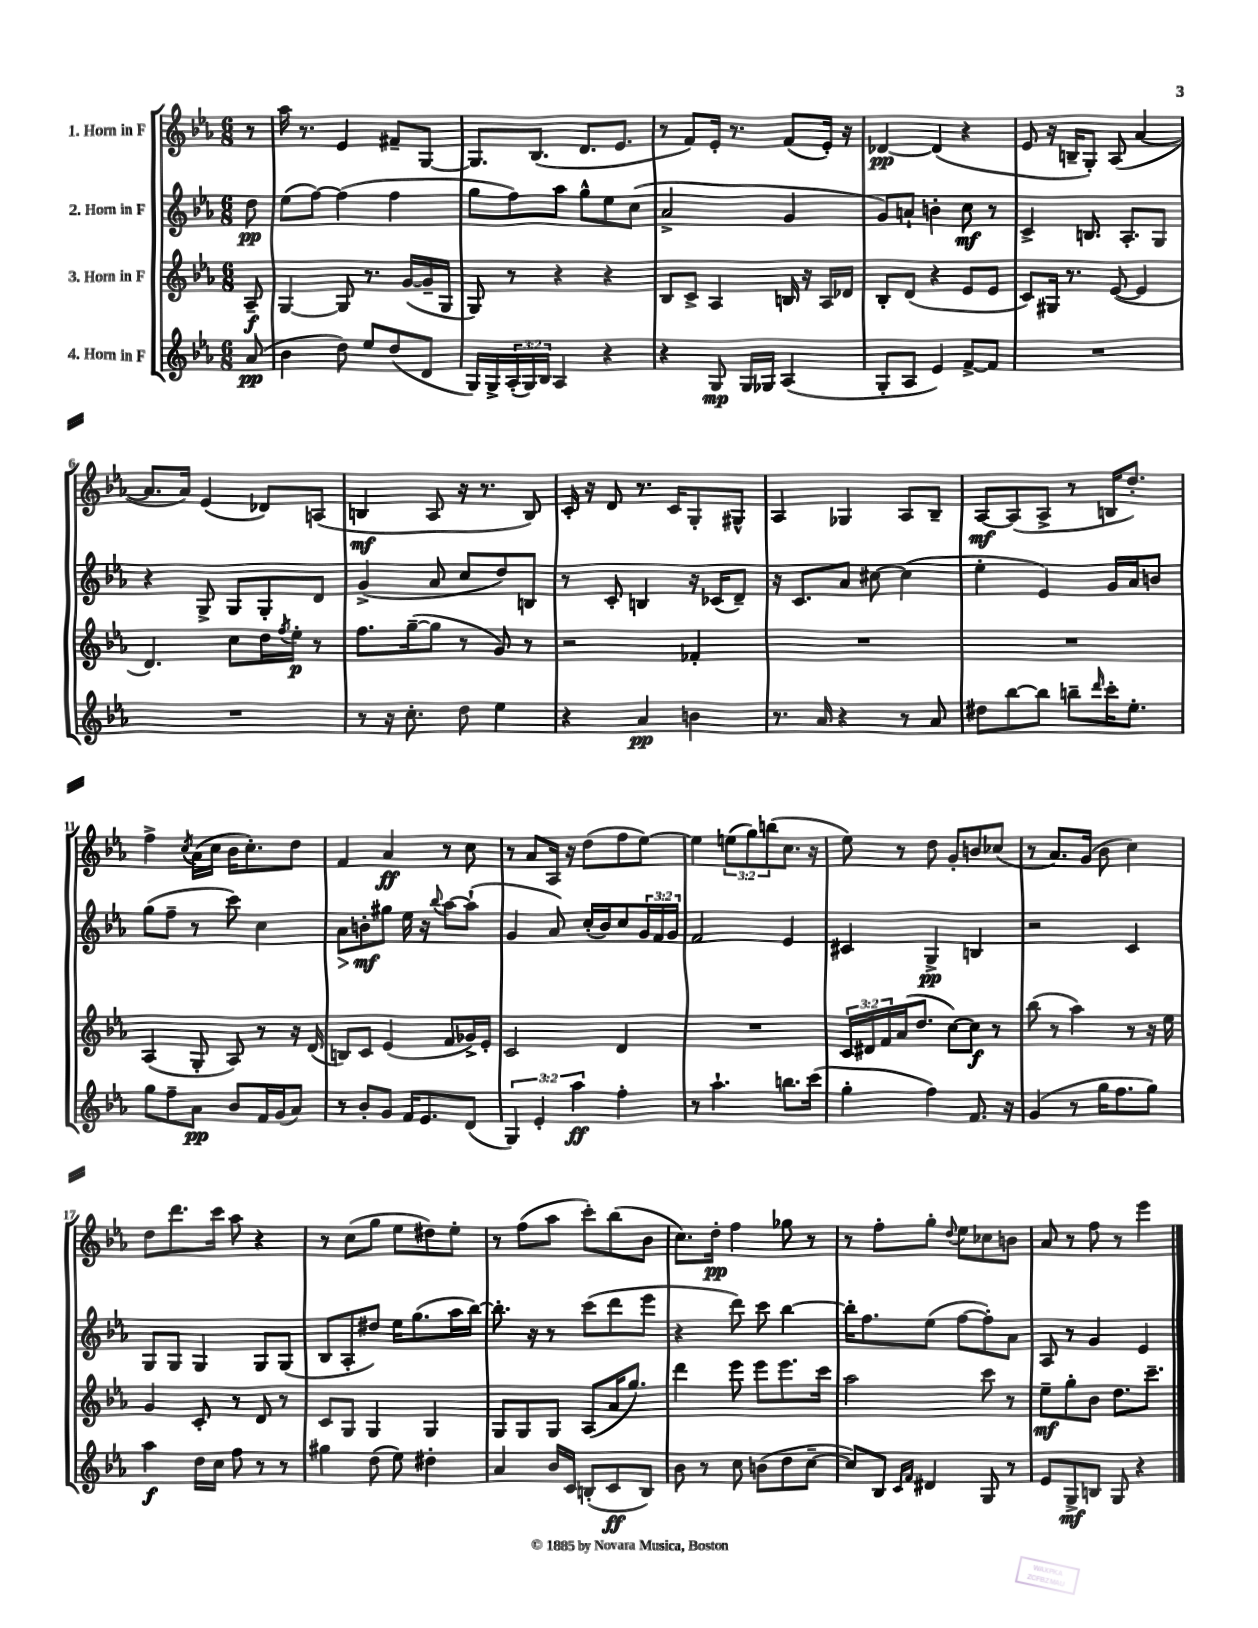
<<
\new StaffGroup <<
\new Staff = "s0" \with { instrumentName = "1. Horn in F" } {
    \clef treble \key ees \major \numericTimeSignature \time 6/8 \override Staff.TupletNumber.text = #tuplet-number::calc-fraction-text \partial 8
    r8 |
    aes''16 r8. ees'4 fis'8-- g8~ |
    g8. bes8.( d'8. ees'8. |
    r8 f'8) ees'16-. r8. f'8( ees'16-.) r16 |
    des'4~\pp des'4( r4 |
    ees'8 r16 b16-- g8-.) aes8( aes'4~ |
    aes'8. aes'16) ees'4( des'8) a8( |
    b4\mf aes8 r16 r8. b8) |
    c'16-. r16 d'8 r8. c'16 g8-. gis8-^ |
    aes4 ges4 aes8 bes8-- |
    aes8~\mf aes8( aes8-> r8 b16 d''8.-.) |
    f''4-> \acciaccatura { c''8 } aes'16( c''16 bes'16 c''8.-.) d''8 |
    f'4 aes'4\ff r8 c''8 |
    r8 aes'8 aes16 r16 d''8( f''8 ees''8~) |
    ees''4 \tuplet 3/2 { e''8( g''8) b''8( } c''8. r16 |
    ees''8) r8 d''8 g'8-. b'8 ces''8( |
    r8 aes'8.) g'16( bes'8 c''4) |
    d''8 d'''8. c'''16 aes''8 r4 |
    r8 c''8( g''8 ees''8 dis''8) ees''8-. |
    r8 f''8( aes''8 c'''8-.) bes''8( bes'8 |
    c''8.) d''16-.\pp f''4 ges''8 r8 |
    r8 f''8-. g''8-. \appoggiatura { d''8 } ees''8 ces''8 b'8 |
    aes'8 r8 f''8 r8 ees'''4 \bar "|." |
}
\new Staff = "s1" \with { instrumentName = "2. Horn in F" } {
    \clef treble \key ees \major \numericTimeSignature \time 6/8 \override Staff.TupletNumber.text = #tuplet-number::calc-fraction-text \partial 8
    d''8\pp |
    ees''8( f''8~) f''4( f''4 |
    g''8 f''8) aes''8 g''8-^ ees''8 c''8( |
    aes'2-> g'4 |
    g'8) a'8-! b'4-. c''8\mf r8 |
    c'4-> b8. aes8.-. g8 |
    r4 g8-> g8 g8-. d'8 |
    g'4->( aes'8 c''8 d''8) b8 |
    r8 c'8-. b4 r16 ces'16( d'8--) |
    r16 c'8. aes'8 cis''8~ cis''4( |
    ees''4-. ees'4) g'16 aes'16 b'8 |
    g''8( f''8-- r8 c'''8) c''4 |
    aes'8\> b'8-.\mf\! gis''8 ees''16 r16 \appoggiatura { bes''8 } aes''8~ aes''8-!( |
    g'4 aes'8) c''16-.( bes'16) c''8 \tuplet 3/2 { g'16 f'16 g'16 } |
    f'2 ees'4 |
    cis'4 g4->\pp b4 |
    r2 c'4 |
    g8 g8 g4 g8 g8( |
    bes8 aes8-. dis''8) ees''16 g''8.( aes''16 bes''16~) |
    bes''8.-. r16 r8 c'''8( d'''8 ees'''8 |
    r4 d'''8) c'''8 bes''4~ |
    bes''16-. f''8. ees''8( f''8~ f''8-.) aes'8 |
    aes8 r8 g'4 ees'4 \bar "|." |
}
\new Staff = "s2" \with { instrumentName = "3. Horn in F" } {
    \clef treble \key ees \major \numericTimeSignature \time 6/8 \override Staff.TupletNumber.text = #tuplet-number::calc-fraction-text \partial 8
    aes8--\f |
    g4~ g8 r8. g'16~( g'16-- g16 |
    g8) r8 r4 r4 |
    bes8 c'8-> aes4 b16 r16 aes16 des'16 |
    bes8-. d'8( r4 ees'8 ees'8 |
    c'8) gis16 r8. ees'8~( ees'4 |
    d'4.) c''8 d''16 \acciaccatura { f''8 } ees''16-.\p r8 |
    f''8. g''16~--( g''8 r8 g'8) r8 |
    r2 fes'4-. |
    R2. |
    R2. |
    aes4( g8-. aes8) r8 r16 d'16( |
    b8) c'8 ees'4( f'8 ges'16->) ees'16-. |
    c'2 d'4 |
    R2. |
    \tuplet 3/2 { c'16 dis'16 f'16 } aes'16( d''8. c''8~) c''8\f r8 |
    bes''8( r8 aes''4) r8 r16 ees''16 |
    g'4 c'8-. r8 d'8 r8 |
    c'8 g8 g4 g4 |
    g8 g8 g8 aes8( aes'16 g''8.) |
    d'''4 ees'''8 ees'''8 ees'''8. c'''16 |
    aes''2 c'''8 r8 |
    ees''8--\mf g''8-. bes'8 d''8. c'''8.-- \bar "|." |
}
\new Staff = "s3" \with { instrumentName = "4. Horn in F" } {
    \clef treble \key ees \major \numericTimeSignature \time 6/8 \override Staff.TupletNumber.text = #tuplet-number::calc-fraction-text \partial 8
    aes'8\pp( |
    bes'4 d''8) ees''8 d''8( d'8 |
    g16) g16-> \tuplet 3/2 { aes16-.( g16) bes16 } aes4 r4 |
    r4 g8\mp g16 ges16 aes4( |
    g8-. aes8 ees'4) f'8~-> f'8 |
    R2. |
    R2. |
    r8 r16 c''8.-. d''8 ees''4 |
    r4 aes'4\pp b'4 |
    r8. aes'16 r4 r8 aes'8 |
    dis''8 bes''8~ bes''8 b''8-- \grace { d'''16 } c'''16-. ees''8.-. |
    g''8 f''8-- aes'8\pp bes'8 f'16 g'16( aes'8) |
    r8 bes'8-. g'8 f'16 ees'8. d'8( |
    \tuplet 3/2 { g4) ees'4-. aes''4\ff } f''4-. |
    r8 aes''4.-! b''8. c'''16( |
    g''4-. f''4) f'8. r16 |
    g'4( r8 g''16 f''8. g''8) |
    aes''4\f d''16 c''16 f''8 r8 r8 |
    gis''4 d''8( ees''8) dis''4-. |
    aes'4 bes'16 c'16 b8-.( c'8\ff b8) |
    bes'8 r8 c''8 b'8( d''8 c''8~-- |
    c''8) bes8 \grace { c'16 f'16 } dis'4 g8 r8 |
    ees'8 g8->\mf b8 g8 r4 \bar "|." |
}
>>
>>
